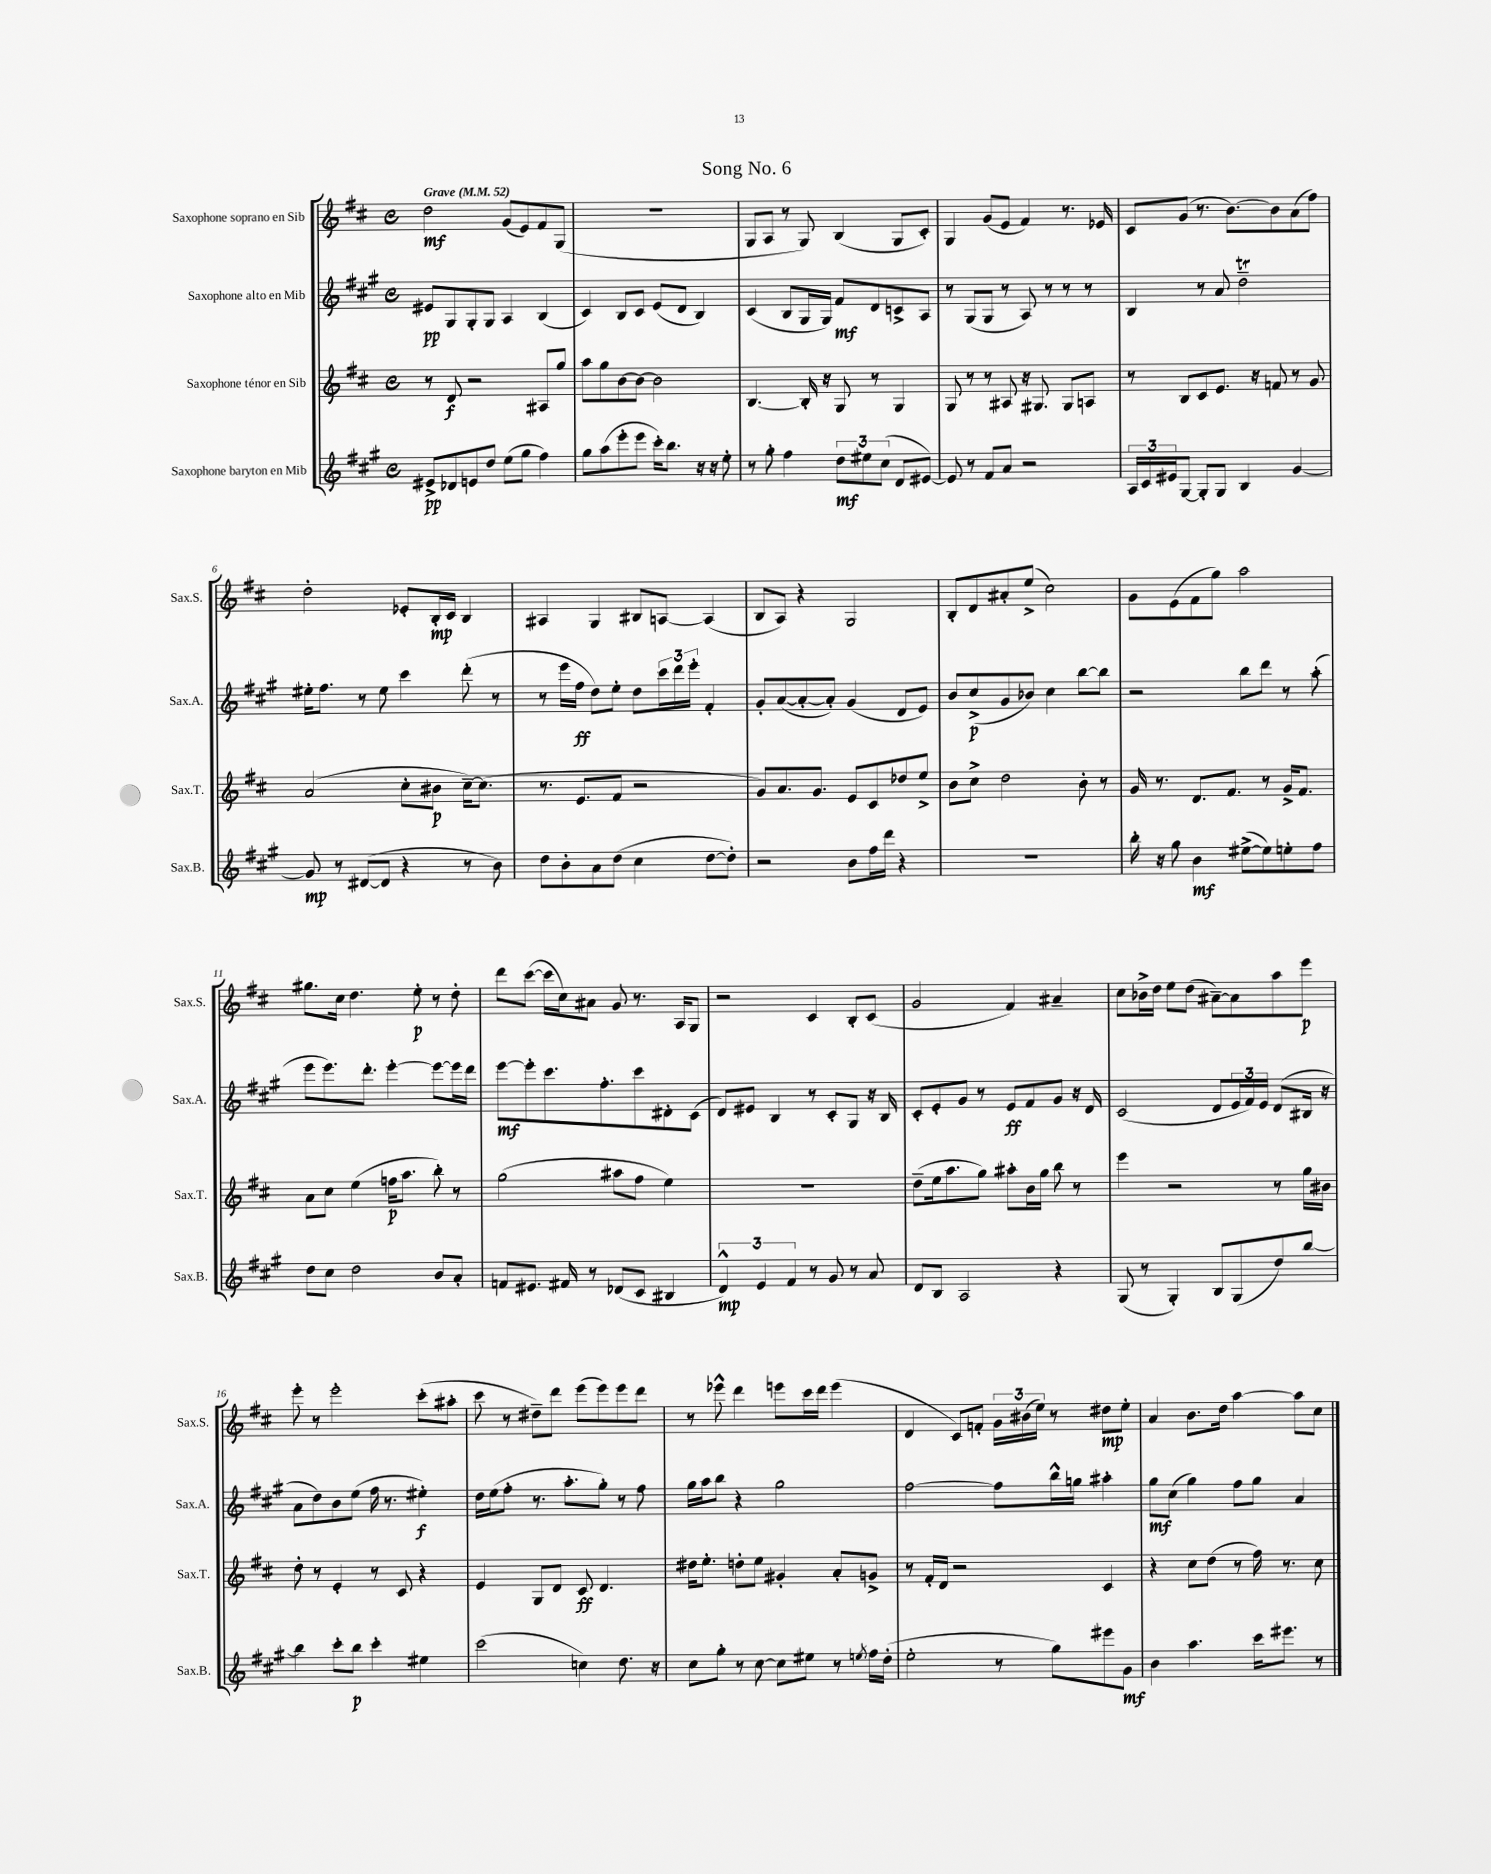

**kern	**kern	**kern	**kern
*staff4	*staff3	*staff2	*staff1
*clefG2	*clefG2	*clefG2	*clefG2
*k[f#c#g#]	*k[f#c#]	*k[f#c#g#]	*k[f#c#]
*M4/4	*M4/4	*M4/4	*M4/4
*met(c)	*met(c)	*met(c)	*met(c)
*MM52	*MM52	*MM52	*MM52
8e#^/L	8r	8e#/L	2dd\
8d-/	8d/	8G#/	.
8e/	2r	8G#'/	.
8dd/J	.	8G#/J	.
(8ee\L	.	4A/	(8g/L
8gg#\J	.	.	8e/)
4ff#\)	8A#/L	(4B/	8f#/
.	8gg/J	.	(8G/J
=	=	=	=
8gg#\L	8aa\L	4c#/)	1r
(8aa\	8gg\	.	.
8eee'\	[8b\	8B/L	.
8eee\J	8b\_J	8c#/J	.
16ccc#'\LK)	2b\]	(8e/L	.
8.bb\J	.	.	.
.	.	8d/J	.
16r	.	4B/)	.
16r	.	.	.
8ee'\	.	.	.
=	=	=	=
8r	[4.B/	(4c#/	8G/L
8gg#'\	.	.	8A/J
4ff#\	.	8B/L	8r
.	16B'/]	16G#/L	8G/)
.	16r	16G#/JJ)	.
12dd\L	8G/	8f#/L	(4B/
12ee#\	.	.	.
.	8r	8d/	.
(12cc#\J	.	.	.
8d/L	4G/	8c^/	8G/L
[8e#/J)	.	8A/J	8c#'/J)
=	=	=	=
8e#/]	8G/	8r	4G/
8r	8r	(8G#/L	.
8f#/L	8r	8G#/J	(8g/L
8a/J	8A#/	8r	8e/J
2r	16r	8A/)	4f#/)
.	8.G#/	.	.
.	.	8r	.
.	8G#/L	8r	8.r
.	8A/J	8r	.
.	.	.	16e-/
=	=	=	=
24A/LL	8r	4B/	8c#/L
24c#/	.	.	.
24e#/J	.	.	.
[8G#/J	8B/L	.	(8g/J
8G#'/]L	8c#/	8r	8.r
8G#/J	8.e/J	8a/	.
.	.	.	[8.b\L)
4B/	.	2dd~\	.
.	16r	.	.
.	8f/	.	8b\]
[4g#/	8r	.	(8a\
.	8g/	.	8ff#\J)
=	=	=	=
8g#/]	(2a/	16ee#'\LK	2dd'\
.	.	8.ff#\J	.
8r	.	.	.
([8d#/L	.	8r	.
8d#/]J	.	8ee#\	.
4r	8cc#'\L	4ccc#\	8e-'/L
.	8b#\J	.	16B'/L
.	.	.	16c#/JJ
8r	[16cc#~\LK)	(8ddd'\	4B/
.	(8.cc#\]J	.	.
8b\)	.	8r	.
=	=	=	=
8dd\L	8.r	8r	4A#/
8b'\	.	16eee\LL	.
.	8.e/L	16ff#\JJ	.
8a\	.	8dd\L)	4G/
(8dd\J	8f#/J	8ee'\J	.
4cc#\	2r	8dd\L	8B#/L
.	.	24ccc#\L	[8A/J
.	.	24ddd\	.
.	.	24eee'\JJ	.
[8dd\L	.	4f#'/	(4A/]
8dd'\]J)	.	.	.
=	=	=	=
2r	8g/L)	8g#'/L	8B/L
.	8.a/	([8a/	8A/J)
.	.	8a'/_	4r
.	8.g/J	.	.
.	.	8a'/]J)	.
8b\L	8e/L	(4g#/	2G/
16ff#\L	8c#/	.	.
16ddd\JJ	.	.	.
4r	8dd-/	8d/L	.
.	8ee^/J	8e/J)	.
=	=	=	=
1r	8b\L	8b/L	8B'/L
.	8cc#^\J	(8cc#^/	8d/
.	2dd\	8g#/	8a#'/
.	.	8b-/J)	(8ee^/J
.	.	4cc#\	2cc#\)
.	8b'\	[8bb\L	.
.	8r	8bb\]J	.
=	=	=	=
16bb'\	16g/	2r	8g\L
16r	8.r	.	.
8gg#\	.	.	(8e\
4b\	8.d/L	.	8f#\
.	.	.	8gg\J)
.	8.f#/J	.	.
([8ee#^\L	.	8bb\L	2aa\
8ee#\])	8r	8ddd\J	.
8ee'\	16g^/LK	8r	.
.	8.f#/J	.	.
8ff#\J	.	(8aa'\	.
=	=	=	=
8dd\L	8a\L	8eee\L	8.gg#\L
8cc#\J	8cc#\J	8.eee\)	.
.	.	.	16cc#\Jk
2dd\	(4ee\	.	4.dd\
.	.	8.ddd'\J	.
.	16ff\LK	[4eee'\	.
.	8.aa\J	.	.
.	.	.	8ee'\
8b/L	8bb'\)	8eee\_L	8r
8a'/J	8r	16eee\]L	8dd'\
.	.	16ddd\JJ	.
=	=	=	=
8f/L	(2gg\	[8eee\L	8ddd\L
8.e#/J	.	8eee'\]	([8ccc#\J
.	.	8.ccc#\	16ccc#\]LL
16f#/	.	.	16cc#\J)
8r	.	.	8a#\J
.	.	8.ff#'\	.
(8d-/L	8aa#\L	.	8g/
8c#/J	8ff#\J	8ccc#\	8.r
4B#/	4ee\)	8d#'\	.
.	.	.	16A/LK
.	.	(8c#\J	8G/J
=	=	=	=
6d^^/)	1r	8d/L)	2r
.	.	8e#/J	.
6e/	.	.	.
.	.	4B/	.
6f#/	.	.	.
8r	.	8r	4c#/
8g#/	.	8c#'/L	.
8r	.	8G#/J	8B'/L
8a/	.	16r	(8c#/J
.	.	16B/	.
=	=	=	=
8d/L	(8dd~\L	8c#'/L	2g/
8B/J	16ee\k	8e'/	.
.	8.aa\	.	.
2A/	.	8g#/J	.
.	8gg\J)	8r	.
.	8aa#'\L	8e/L	4f#/)
.	16b\L	8f#/	.
.	16gg\JJ	.	.
4r	8bb\	8g#/J	4a#~/
.	8r	16r	.
.	.	16d/	.
=	=	=	=
(8G#/	4eee\	(2c#/	8cc#\L
8r	.	.	16b-^\L
.	.	.	16dd\JJ
4G#'/)	2r	.	8ee\L
.	.	.	(8dd\J
8B/L	.	8d/L	[8a#~\L)
(8G#/	.	24e/L	8a#\]
.	.	24f#/)	.
.	.	24e/JJ	.
8dd/)	8r	(8d/L	8aa\
[8bb/J	16gg\LL	16B#/Jk	8eee\J
.	16b#\JJ	16r	.
=	=	=	=
4bb\]	8dd'\	8a\L	8eee'\
.	8r	8dd\)	8r
8ccc#'\L	4e'/	8b\	2eee'\
8bb\J	.	(8ee\J	.
4ccc#'\	8r	16ff#\	.
.	.	8.r	.
.	8c#/	.	.
4ee#\	4r	4ee#'\)	(8ccc#'\L
.	.	.	8aa#'\J
=	=	=	=
(2ccc#\	4e/	16dd\LL	8ccc#\
.	.	(16ee\J	.
.	.	8ff#'\J	8r
.	8G/L	8.r	8dd#~\L)
.	8d/J	.	8ddd\J
.	.	8.aa'\L	.
4cc\)	8c#/	.	(8eee\L
.	4.d/	8gg#'\J)	8eee\)
8.dd\	.	8r	8eee\
.	.	8ff#\	8ddd\J
16r	.	.	.
=	=	=	=
8cc#\L	16dd#\LK	16gg#\LL	8r
.	8.ee'\J	16aa\J	.
8gg#'\J	.	8bb\J	8eee-^^\
8r	8dd'\L	4r	4ddd\
[8cc#\	8ee\J	.	.
8cc#\]L	4g#'/	2gg#\	8eee\L
8ee#\J	.	.	16ccc#\L
.	.	.	16ddd\JJ
8r	8a'/L	.	(4eee\
8qee/	.	.	.
16ff#\LL	8g^/J	.	.
(16dd'\JJ	.	.	.
=	=	=	=
2ee'\	8r	[2ff#\	4d/
.	16f#'/LL	.	.
.	16d/JJ	.	.
.	2r	.	8c#/L)
.	.	.	8f'/J
8r	.	8ff#\]L	24g\LL
.	.	.	(24b#\
.	.	.	24ee\JJ)
8gg#\L)	.	16bb^^\L	8r
.	.	16gg\JJ	.
8eee#\	4c#/	4aa#'\	8dd#\L
8g#\J	.	.	8ee'\J
=	=	=	=
4b\	4r	8gg#\L	4a/
.	.	(8cc#\J	.
4.aa\	8cc#\L	4gg#\)	8.b\L
.	(8dd\J	.	.
.	.	.	16dd\Jk
.	8r	8ff#\L	[4aa\
16ccc#\LK	16ff#\)	8gg#\J	.
8.eee#\J	8.r	.	.
.	.	4a/	8aa\]L
8r	8cc#\	.	8cc#\J
==	==	==	==
*-	*-	*-	*-
